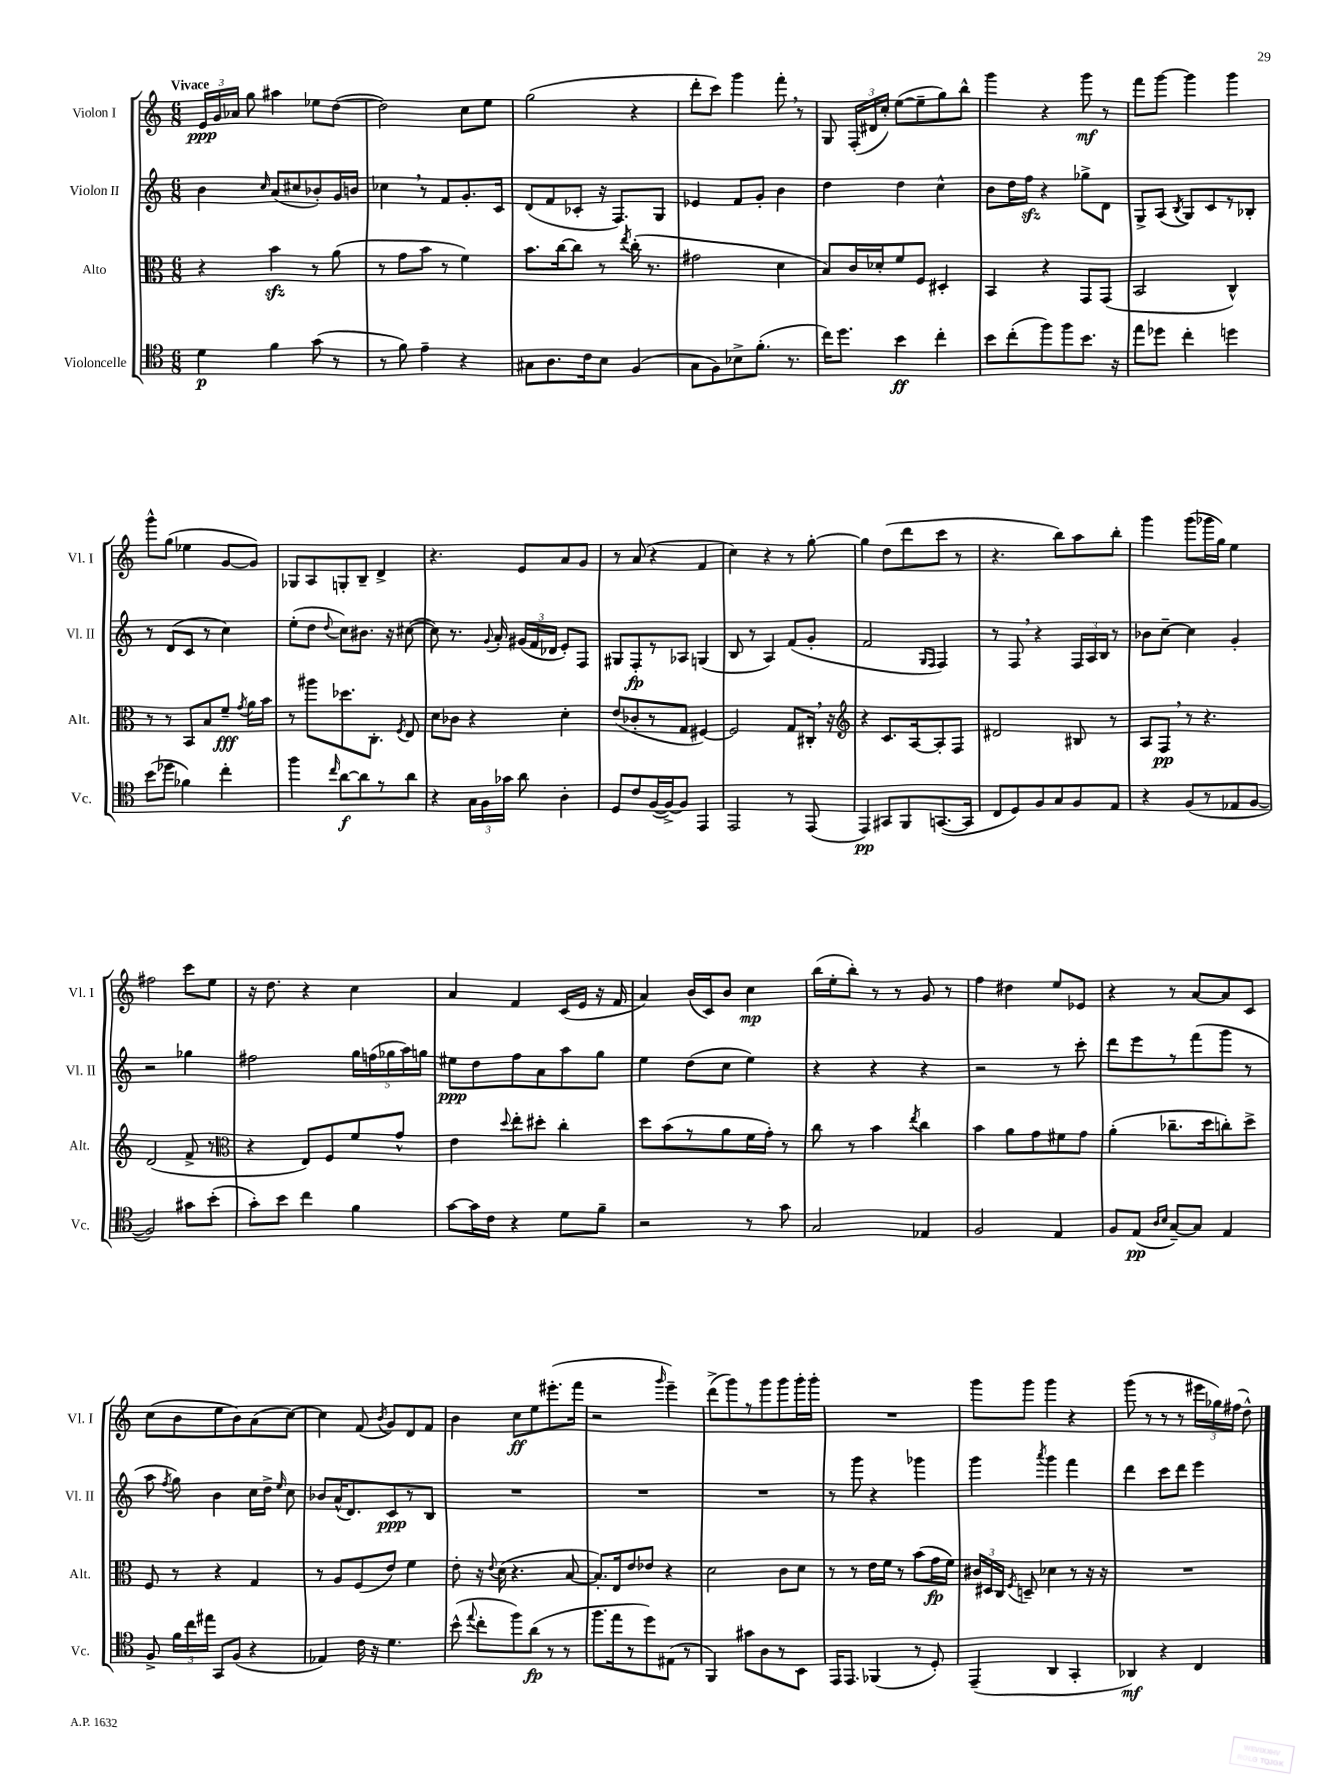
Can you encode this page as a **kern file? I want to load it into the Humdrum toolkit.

**kern	**kern	**kern	**kern
*staff4	*staff3	*staff2	*staff1
*clefC4	*clefC3	*clefG2	*clefG2
*k[]	*k[]	*k[]	*k[]
*M6/8	*M6/8	*M6/8	*M6/8
4d\	4r	4b\	24e/LL
.	.	.	24g/
.	.	.	24a-/JJ
.	.	.	8gg\
.	.	16qqcc/	.
4f\	4b\	(8a/L	4aa#\
.	.	8cc#/	.
(8g\	8r	8b-'/)	8ee-\L
8r	(8a\	16g/L	([8dd\J
.	.	16b/JJ	.
=	=	=	=
8r	8r	4cc-\	2dd\])
8f\)	8g\L	.	.
4e~\	8b\J	8r	.
.	8r	8f/L	.
4r	4f\)	8.g'/	8cc\L
.	.	.	8ee\J
.	.	16c/Jk	.
=	=	=	=
8G#\L	8.b\L	(8d/L	(2gg\
8.A\	.	8f/	.
.	[16cc\k	.	.
.	8cc\]J	8c-'/J	.
16c\k	.	.	.
8B\J	8r	16r	.
.	.	8.F/L)	.
.	8qee/	.	.
(4F/	(16cc'\	.	4r
.	8.r	.	.
.	.	8G/J	.
=	=	=	=
8G\L	2g#\	4e-/	8ddd'\L
8F\)	.	.	8ccc\J)
8B-^\	.	8f/L	4ggg\
(8.f'\J	.	8g'/J	.
.	4d\	4b\	8fff'\
8.r	.	.	.
.	.	.	8r
=	=	=	=
16cc\LK)	8B/L)	4dd\	8G/
8.dd\J	.	.	.
.	16c/L	.	(24F'/LL
.	.	.	24d#/
.	16d-'/J	.	.
.	.	.	24cc'/JJ)
4b\	8f/	4dd\	([8ee\L
.	8F/J	.	8ee~\]
4cc'\	4D#'/	4cc^^\	8gg\)
.	.	.	8bb^^\J
=	=	=	=
8b\L	4BB/	8b\L	4ggg\
(8cc'\	.	16dd\L	.
.	.	16ff\JJ	.
8ff\)	4r	4r	4r
8ff\	.	.	.
8.b\J	8GG/L	8gg-^\L	8ggg\
.	(8GG/J	8d\J	8r
16r	.	.	.
=	=	=	=
8ee\L	2BB/	8G^/L	8fff\L
8dd-\J	.	(8A/J	[8ggg\J
.	.	8qB/	.
4cc'\	.	8G/L)	4ggg\]
.	.	8c/	.
4dd\	4C^^/)	8r	4ggg\
.	.	8B-'/J	.
=	=	=	=
(8b\L	8r	8r	8ggg^^\L
8dd-\J	8r	(8d/L	(8gg\J
4f-\)	8BB/L	8c/J	4ee-\
.	8B/	8r	.
4cc'\	8f~/J	4cc\)	[8g/L
.	8qg/	.	.
.	16a\LL	.	8g/]J)
.	16b\JJ	.	.
=	=	=	=
4ff\	8r	(8ee'\L	8G-/L
.	8aa#\L	8dd\J	8A/
16qqcc/	.	8qqdd/	.
[8a\L	8.dd-\	8cc\L)	8G'/
8a\]	.	8.b#\J	8B~/J
.	8.C'\J	.	.
8r	.	.	4d^/
.	.	16r	.
.	8qF/	.	.
8a\J	8E/	([8cc#\	.
=	=	=	=
4r	8d\L	8cc#\])	4.r
.	8c-\J	8.r	.
24G\LL	4r	.	.
24F\	.	.	.
.	.	8qqg/	.
.	.	16a'/	.
24g-\JJ	.	.	.
8a\	.	(24g#/LL	8e/L
.	.	24f/	.
.	.	24d-/JJ	.
4A'\	4d'\	8e'/L)	8a/
.	.	8F/J	8g/J
=	=	=	=
8D/L	(8e/L	8G#/L	8r
8c/	8c-'/	8F'/	(8a/
([16F/L	8r	8r	4r
16F^/_J)	.	.	.
8F/]J	8G/J	8A-/J	.
4EE/	[4F#/)	(4G/	4f/
=	=	=	=
2EE/	2F#/]	8B/	4cc\)
.	.	8r	.
.	.	4A/)	4r
8r	8G/L	(8f/L	8r
(8EE/	16C#'/Jk	8g'/J	[8gg'\
.	16r	.	.
=	=	=	=
*	*clefG2	*	*
4EE/)	4r	2f/	4gg\]
8GG#/L	8.c/L	.	(8dd\L
8FF/	.	.	8ddd\
.	[16A/k	.	.
.	.	16qqG/LL	.
.	.	16qqF/JJ	.
([8.GG/	8A'/]	4F/)	8ccc\J
.	8F/J	.	8r
16GG/]Jk	.	.	.
=	=	=	=
8C/L	2d#/	8r	4.r
8D/)	.	8F/	.
8F/	.	4r	.
8G/	.	.	8bb\L)
8F/	8B#/	24F/LL	8aa\
.	.	24A/	.
.	.	24B/JJ	.
8E/J	8r	8r	8bb'\J
=	=	=	=
4r	8A/L	8b-\L	4ggg\
.	8F/J	[8cc~\J	.
(8F/L	8r	4cc\]	(8ggg\L
8r	4.r	.	16ggg-\L
.	.	.	16gg\JJ)
8E-/	.	4g'/	4ee\
[8F/J	.	.	.
=	=	=	=
2F/])	(2d/	2r	2ff#\
8g#\L	8f^/	4gg-\	8ccc\L
(8b'\J	8r	.	8ee\J
=	=	=	=
*	*clefC3	*	*
8g'\L)	4r	2ff#\	16r
.	.	.	8.dd\
8b\J	.	.	.
4cc\	8E/L)	.	4r
.	8F/	.	.
4f\	8f/	20gg\LL	4cc\
.	.	(20ff\	.
.	.	20gg-\	.
.	8g^^/J	.	.
.	.	20aa\)	.
.	.	20gg\JJ	.
=	=	=	=
[8g\L	4e\	8ee#\L	4a/
16g\]L	.	8dd\	.
16c\JJ	.	.	.
.	8qqdd/	.	.
4r	8ee'\L	8ff\	4f/
.	8dd#'\J	8a\	.
8d\L	4cc'\	8aa\	(16c/LL
.	.	.	16e/JJ
8f~\J	.	8gg\J	16r
.	.	.	16f/
=	=	=	=
2r	8dd\L	4ee\	4a/)
.	(8b\	.	.
.	8r	(8dd\L	(16b/LL
.	.	.	16c/J)
.	8a\	8cc\J	8b/J
8r	16f\L	4ee\)	4cc\
.	16g'\JJ)	.	.
8g\	8r	.	.
=	=	=	=
2G/	8cc\	4r	(16bb\LL
.	.	.	16ee'\J
.	8r	.	8bb'\J)
.	4b\	4r	8r
.	.	.	8r
.	8qee/	.	.
4E-/	4cc\	4r	8g/
.	.	.	8r
=	=	=	=
2F/	4b\	2r	4ff\
.	8a\L	.	4dd#\
.	8g\	.	.
4E/	8f#\	8r	8ee/L
.	8g\J	8ccc'\	8e-/J
=	=	=	=
8F/L	(4a'\	8ddd\L	4r
(8E/J	.	8eee\	.
16qqA/LL	.	.	.
16qqB/JJ	.	.	.
[8G~/L)	8.cc-~\L	8r	8r
8G/]J	.	(8fff\	[8a/L
.	16dd\k	.	.
4E/	8cc'\)	8ggg\J	8a/]
.	8dd^\J	8r	8c/J
=	=	=	=
8F^/	8F/	8aa\	(8cc\L
.	.	8qff/	.
24f\LL	8r	8gg\)	8b\
24cc\	.	.	.
24ee#\JJ	.	.	.
8GG/L	4r	4b\	8ee\
(8F/J	.	.	8b\)
4r	4G/	16cc\LL	(8a\
.	.	16dd^\JJ	.
.	.	16qqee/	.
.	.	8cc\	[8cc\J)
=	=	=	=
4E-/)	8r	8b-/L	4cc\]
.	8A/L	(16a^^/K	.
.	.	8.d/)	.
16c\	(8F/	.	(8f/
16r	.	.	.
.	.	.	8qb/
4.d\	8e/J)	8c/	8g/L)
.	4f\	8r	8d/
.	.	8B/J	8f/J
=	=	=	=
(8b^^\	8e'\	2.r	4b\
8qqee/	.	.	.
8cc'\L	16r	.	.
.	8qqe/	.	.
.	(16d\	.	.
8ff\)	4.r	.	8cc\L
(8a\J	.	.	8ee\
8r	.	.	(8.eee#'\
8r	[8B/	.	.
.	.	.	16fff\Jk
=	=	=	=
8.ff\L	8.B'/]L)	2.r	2r
16ee\k	16E/k	.	.
8r	8e/	.	.
8dd\)	8e-/J	.	.
.	.	.	16qqggg/
(8E#\J	4r	.	4eee~\)
8r	.	.	.
=	=	=	=
4FF/)	2d\	2.r	(8ddd^\L
.	.	.	8ggg\)
8g#\L	.	.	8r
8A\	.	.	8ggg\
8r	8c\L	.	8ggg\
8BB\J	8d\J	.	16ggg'\L
.	.	.	16ggg'\JJ
=	=	=	=
16EE/LK	8r	8r	2.r
8.EE/J	.	.	.
.	8r	8ggg\	.
(4FF-/	16e\LL	4r	.
.	16f\JJ	.	.
.	8r	.	.
8r	(8b\L	4ggg-\	.
8D'/)	16g\L	.	.
.	16f\JJ)	.	.
=	=	=	=
(4EE~/	24c#/LL	4ggg\	8ggg\L
.	24D#/	.	.
.	24C/JJ	.	.
.	8qF/	.	.
.	8D~/	.	8ggg\J
.	.	8qaaa/	.
4AA/	4d-\	4ggg\	4ggg\
4GG'/	8r	4fff\	4r
.	16r	.	.
.	16r	.	.
=	=	=	=
4AA-/)	2.r	4ddd\	(8ggg\
.	.	.	8r
4r	.	8ccc\L	8r
.	.	8ddd\J	8r
4C/	.	4eee\	24eee#\LL
.	.	.	24gg-\)
.	.	.	(24ff#\JJ
.	.	.	8dd^^\)
==	==	==	==
*-	*-	*-	*-
